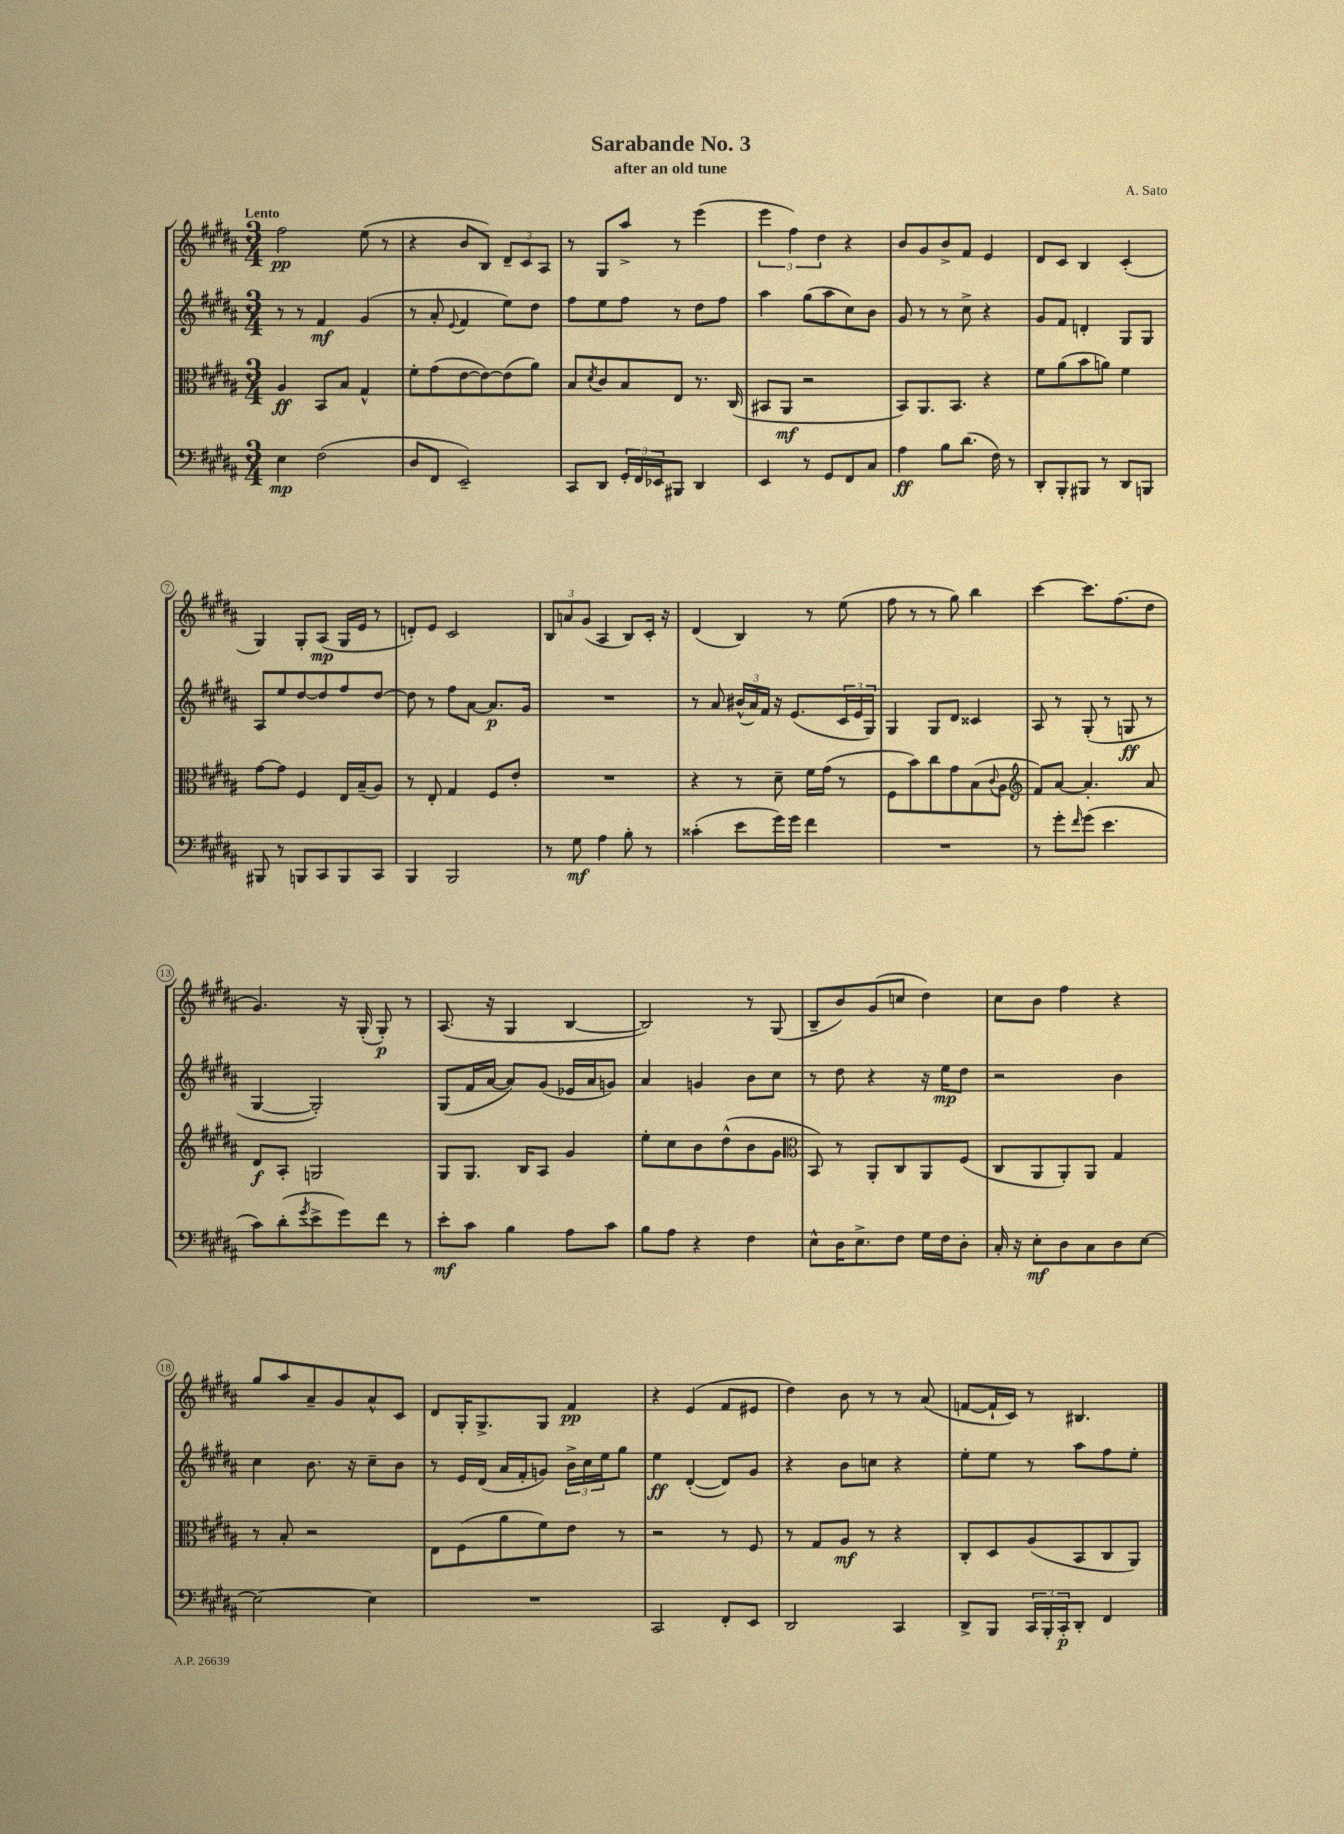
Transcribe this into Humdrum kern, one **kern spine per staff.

**kern	**dynam	**kern	**dynam	**kern	**dynam	**kern	**dynam
*part4	*part4	*part3	*part3	*part2	*part2	*part1	*part1
*staff4	*staff4	*staff3	*staff3	*staff2	*staff2	*staff1	*staff1
*clefF4	*	*clefC3	*	*clefG2	*	*clefG2	*
*k[f#c#g#d#a#]	*	*k[f#c#g#d#a#]	*	*k[f#c#g#d#a#]	*	*k[f#c#g#d#a#]	*
*M3/4	*	*M3/4	*	*M3/4	*	*M3/4	*
=1	=1	=1	=1	=1	=1	=1	=1
!	!	!	!	!	!	!LO:TX:a:B:t=Lento	!
4E\	mp	4A#/	ff	8r	.	2ff#\	pp
.	.	.	.	8r	.	.	.
(2F#\	.	8BB/L	.	4f#/	mf	.	.
.	.	8B/J	.	.	.	.	.
.	.	4G#^^/	.	(4g#/	.	(8ee\	.
.	.	.	.	.	.	8r	.
=2	=2	=2	=2	=2	=2	=2	=2
8D#/L	.	8f#'\L	.	8r	.	4r	.
8FF#/J	.	(8g#\	.	8a#'/	.	.	.
.	.	.	.	8qqe/	.	.	.
2EE~/)	.	[8e\	.	4f#/	.	8b/L	.
.	.	8e\_)	.	.	.	8B/J)	.
.	.	(8e\]	.	8ee\L)	.	12d#~/L	.
.	.	.	.	.	.	12c#/	.
.	.	8a#\J)	.	8dd#\J	.	.	.
.	.	.	.	.	.	12A#/J	.
=3	=3	=3	=3	=3	=3	=3	=3
8CC#/L	.	8B/L	.	8ff#\L	.	8r	.
.	.	8qd#/	.	.	.	.	.
8DD#/J	.	8c#/	.	8ee\	.	8G#/L	.
24GG#'/LL	.	8B/	.	8ff#\J	.	8aa#^/J	.
24FF#/	.	.	.	.	.	.	.
24EE-X/J	.	.	.	.	.	.	.
8BBB#X/J	.	8E/J	.	8r	.	8r	.
4DD#/	.	8.r	.	8dd#\L	.	(4eee\	.
.	.	.	.	8ff#\J	.	.	.
.	.	(16C#/	.	.	.	.	.
=4	=4	=4	=4	=4	=4	=4	=4
4EE/	.	8BB#X/L	.	4aa#\	.	6eee\	.
.	.	8AA#/J	mf	.	.	.	.
.	.	.	.	.	.	6ff#\)	.
8r	.	2r	.	(8gg#\L	.	.	.
.	.	.	.	.	.	6dd#\	.
8GG#/L	.	.	.	8aa#\	.	.	.
8FF#/	.	.	.	8cc#\)	.	4r	.
8C#/J	.	.	.	8b\J	.	.	.
=5	=5	=5	=5	=5	=5	=5	=5
4A#\	ff	8BB/L)	.	8g#/	.	8b/L	.
.	.	8.AA#/	.	8r	.	8g#/	.
8B\L	.	.	.	8r	.	8b^/	.
.	.	8.BB/J	.	.	.	.	.
(8.d#\J	.	.	.	8cc#^\	.	8f#/J	.
.	.	4r	.	4r	.	4e/	.
16F#\)	.	.	.	.	.	.	.
8r	.	.	.	.	.	.	.
=6	=6	=6	=6	=6	=6	=6	=6
8DD#'/L	.	8f#\L	.	8g#/L	.	8d#/L	.
8BBB'/	.	(8a#\	.	8f#/J	.	8c#/J	.
8BBB#X/J	.	8b\	.	4dn'/	.	4B/	.
8r	.	8an\J)	.	.	.	.	.
8DD#/L	.	4f#\	.	8G#/L	.	(4c#'/	.
8BBBn/J	.	.	.	8G#/J	.	.	.
!!LO:LB:g=z
=7	=7	=7	=7	=7	=7	=7	=7
8BBB#X/	.	[8g#\L	.	8A#/L	.	4G#/)	.
8r	.	8g#\J]	.	8ee/	.	.	.
8BBBn/L	.	4F#/	.	[8dd#/	.	8G#'/L	.
8CC#/	.	.	.	8dd#/]	.	(8A#/J	mp
8BBB/	.	16E/LL	.	8ff#/	.	16G#/LL	.
.	.	(16B~/J	.	.	.	16e/JJ	.
8CC#/J	.	8A#/J)	.	[8dd#/J	.	8r	.
=8	=8	=8	=8	=8	=8	=8	=8
4BBB/	.	8r	.	8dd#\]	.	8dn'/L)	.
.	.	8E'/	.	8r	.	8e/J	.
2BBB/	.	4G#/	.	8ff#\L	.	2c#/	.
.	.	.	.	[8a#\J	.	.	.
.	.	8F#/L	.	8.a#/L]	p	.	.
.	.	8e'/J	.	.	.	.	.
.	.	.	.	16g#/Jk	.	.	.
=9	=9	=9	=9	=9	=9	=9	=9
8r	.	2.r	.	2.r	.	12B/L	.
.	.	.	.	.	.	12an/	.
8G#\	mf	.	.	.	.	.	.
.	.	.	.	.	.	(12g#/J	.
4A#\	.	.	.	.	.	4A#/	.
8B'\	.	.	.	.	.	8B/L)	.
8r	.	.	.	.	.	16c#'/Jk	.
.	.	.	.	.	.	16r	.
=10	=10	=10	=10	=10	=10	=10	=10
(4c##X'\	.	4r	.	8r	.	(4d#/	.
.	.	.	.	8a#/	.	.	.
8e\L	.	8r	.	(24b#X^^/LL	.	4B/)	.
.	.	.	.	24a#/)	.	.	.
.	.	.	.	24f#/JJ	.	.	.
16g#\L)	.	8d#~\	.	16r	.	.	.
16g#\JJ	.	.	.	(8.e/L	.	.	.
4f#\	.	16f#\LL	.	.	.	8r	.
.	.	(16g#\JJ	.	.	.	.	.
.	.	8r	.	24c#/L	.	(8ee\	.
.	.	.	.	24e/	.	.	.
.	.	.	.	24G#/JJ)	.	.	.
=11	=11	=11	=11	=11	=11	=11	=11
2.r	.	8F#\L	.	4G#/	.	8ff#\	.
.	.	8b\)	.	.	.	8r	.
.	.	8cc#\	.	8G#/L	.	8r	.
.	.	8g#\	.	8d#/J	.	8gg#\)	.
.	.	(8B\	.	4c##X/	.	4bb\	.
.	.	8qqc#/	.	.	.	.	.
.	.	8A#\J	.	.	.	.	.
=12	=12	=12	=12	=12	=12	=12	=12
*	*	*clefG2	*	*	*	*	*
8r	.	8f#/L)	.	8A#/	.	[4ccc#\	.
8g#'\L	.	[8a#/J	.	8r	.	.	.
16qqf#/	.	.	.	.	.	.	.
(8g#\J	.	4.a#'/]	.	(8G#'/	.	8.ccc#\L]	.
4.e\	.	.	.	8r	.	.	.
.	.	.	.	.	.	(8.ff#\	.
.	.	.	.	8Gn/	ff	.	.
.	.	8a#/	.	8r	.	8dd#\J	.
!!LO:LB:g=z
=13	=13	=13	=13	=13	=13	=13	=13
8c#\L)	.	8d#/L	f	[4G#/	.	4.g#/)	.
(8d#'\	.	8A#'/J	.	.	.	.	.
8qg#/	.	.	.	.	.	.	.
8e^\	.	2Gn/	.	2G#'/])	.	.	.
8g#\)	.	.	.	.	.	16r	.
.	.	.	.	.	.	(16G#'/	.
8f#\J	.	.	.	.	.	8G#'/)	p
8r	.	.	.	.	.	8r	.
=14	=14	=14	=14	=14	=14	=14	=14
8e'\L	mf	8G#/L	.	(8G#/L	.	(8.A#/	.
8c#\J	.	8.G#/J	.	16f#/L	.	.	.
.	.	.	.	[16a#/JJ	.	16r	.
4B\	.	.	.	8a#/L])	.	4G#/	.
.	.	16B/KL	.	.	.	.	.
.	.	8A#/J	.	(8g#/J	.	.	.
8A#\L	.	4g#/	.	16e-X/LL	.	[4B/	.
.	.	.	.	16a#/J	.	.	.
8c#\J	.	.	.	8gn/J)	.	.	.
=15	=15	=15	=15	=15	=15	=15	=15
8B\L	.	8ee'\L	.	4a#/	.	2B/])	.
8A#\J	.	8cc#\	.	.	.	.	.
4r	.	8b\	.	4gn/	.	.	.
.	.	(8dd#^^\	.	.	.	.	.
4F#\	.	8b\	.	8b\L	.	8r	.
.	.	8g#\J	.	8cc#\J	.	(8G#/	.
=16	=16	=16	=16	=16	=16	=16	=16
*	*	*clefC3	*	*	*	*	*
8E^^\L	.	8BB/)	.	8r	.	8B~/L	.
16D#\K	.	8r	.	8dd#\	.	8b/)	.
8.E^\	.	.	.	.	.	.	.
.	.	8AA#'/L	.	4r	.	(8g#/	.
8F#\J	.	8C#/	.	.	.	8ccn/J	.
16G#\LL	.	8AA#/	.	16r	.	4dd#\)	.
16F#\J	.	.	.	16ee\KL	mp	.	.
8D#'\J	.	(8F#/J	.	8dd#\J	.	.	.
=17	=17	=17	=17	=17	=17	=17	=17
16C#'/	.	8C#/L	.	2r	.	8cc#\L	.
16r	.	.	.	.	.	.	.
8E'\L	mf	8AA#/	.	.	.	8b\J	.
8D#\	.	8AA#'/)	.	.	.	4ff#\	.
8C#\	.	8AA#/J	.	.	.	.	.
8D#\	.	4G#/	.	4b\	.	4r	.
[8E\J	.	.	.	.	.	.	.
!!LO:LB:g=z
=18	=18	=18	=18	=18	=18	=18	=18
2E\_	.	8r	.	4cc#\	.	8gg#/L	.
.	.	8B'/	.	.	.	8aa#/	.
.	.	2r	.	8.b\	.	8a#~/	.
.	.	.	.	.	.	8g#/	.
.	.	.	.	16r	.	.	.
4E\]	.	.	.	8cc#~\L	.	8a#^^/	.
.	.	.	.	8b\J	.	8c#/J	.
=19	=19	=19	=19	=19	=19	=19	=19
2.r	.	8E\L	.	8r	.	8d#/L	.
.	.	(8F#\	.	16e/LL	.	16G#'/K	.
.	.	.	.	(16d#/JJ	.	8.G#^/	.
.	.	8a#\	.	16a#/LL	.	.	.
.	.	.	.	16f#'/J	.	.	.
.	.	8f#\)	.	8gn/J)	.	8G#/J	.
.	.	8e\J	.	24b^\LL	.	4f#/	pp
.	.	.	.	24cc#\	.	.	.
.	.	.	.	24ee\J	.	.	.
.	.	8r	.	8gg#\J	.	.	.
=20	=20	=20	=20	=20	=20	=20	=20
2CC#/	.	2r	.	4ee\	ff	4r	.
.	.	.	.	([4d#'/	.	(4e/	.
8FF#'/L	.	8r	.	8d#/L])	.	8f#/L	.
8EE/J	.	8F#/	.	8g#/J	.	8e#X/J	.
=21	=21	=21	=21	=21	=21	=21	=21
2DD#/	.	8r	.	4r	.	4dd#\)	.
.	.	8G#/L	.	.	.	.	.
.	.	8A#/J	mf	8b\L	.	8b\	.
.	.	8r	.	8ccn\J	.	8r	.
4CC#/	.	4r	.	4r	.	8r	.
.	.	.	.	.	.	(8a#/	.
=22	=22	=22	=22	=22	=22	=22	=22
8DD#^/L	.	8C#'/L	.	8ee'\L	.	[8fn/L	.
8BBB/J	.	8D#/	.	8ee\J	.	16f`/L]	.
.	.	.	.	.	.	16c#/JJ)	.
24CC#/LL	.	(8A#/	.	8r	.	8r	.
24BBB'/	.	.	.	.	.	.	.
24CC#'/J	p	.	.	.	.	.	.
8DD#'/J	.	8BB/	.	8aa#\L	.	4.B#X/	.
4FF#/	.	8C#/	.	8ff#\	.	.	.
.	.	8AA#/J)	.	8ee'\J	.	.	.
==	==	==	==	==	==	==	==
*-	*-	*-	*-	*-	*-	*-	*-
